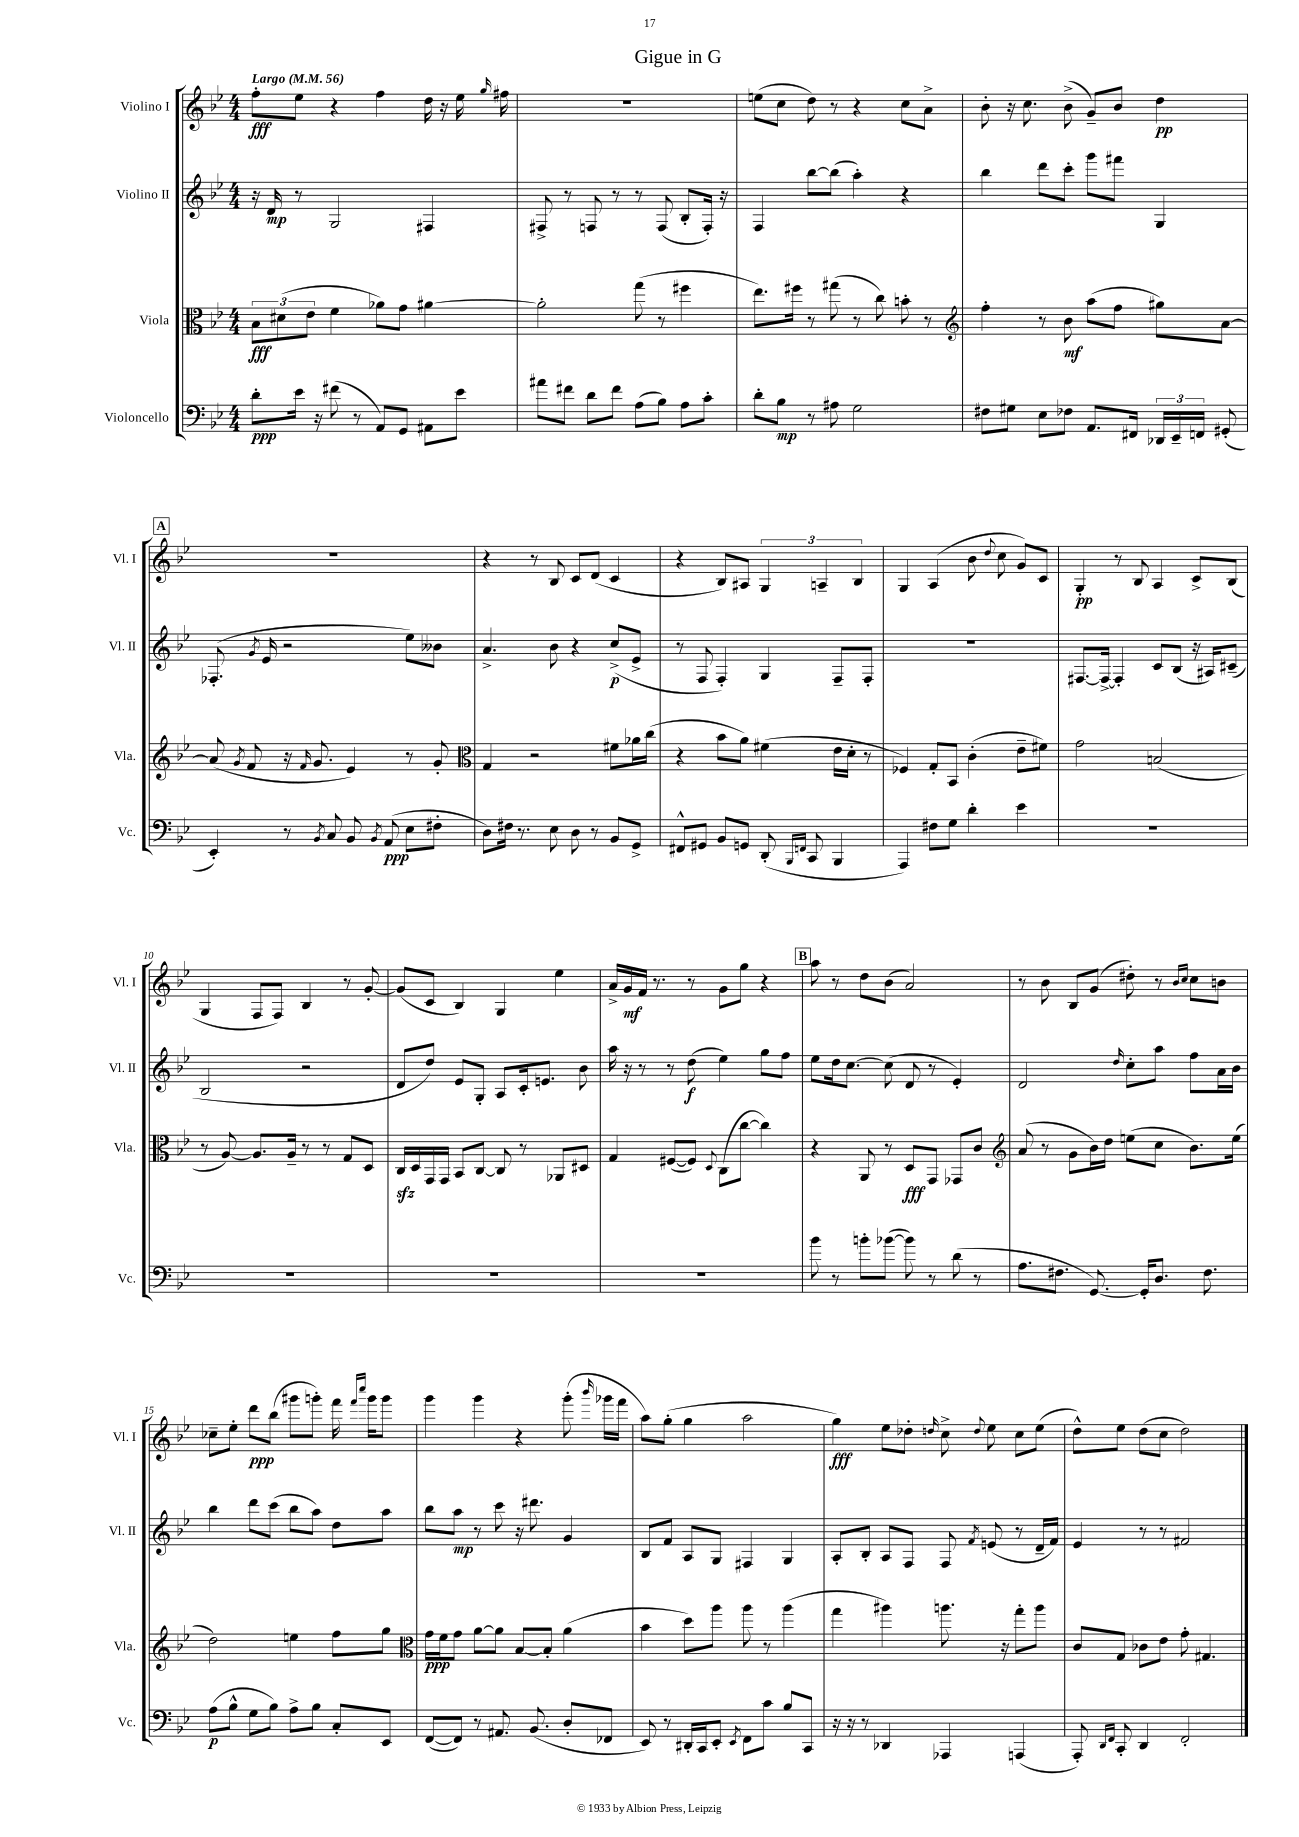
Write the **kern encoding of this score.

**kern	**dynam	**kern	**dynam	**kern	**dynam	**kern	**dynam
*part4	*part4	*part3	*part3	*part2	*part2	*part1	*part1
*staff4	*staff4	*staff3	*staff3	*staff2	*staff2	*staff1	*staff1
*I"Violoncello	*	*I"Viola	*	*I"Violino II	*	*I"Violino I	*
*I'Vc.	*	*I'Vla.	*	*I'Vl. II	*	*I'Vl. I	*
*clefF4	*	*clefC3	*	*clefG2	*	*clefG2	*
*k[b-e-]	*	*k[b-e-]	*	*k[b-e-]	*	*k[b-e-]	*
*M4/4	*	*M4/4	*	*M4/4	*	*M4/4	*
*MM56	*	*MM56	*	*MM56	*	*MM56	*
=1	=1	=1	=1	=1	=1	=1	=1
!	!	!	!	!	!	!LO:TX:a:B:t=Largo	!
8d'\L	ppp	12B-\L	fff	16r	.	8ff'\L	fff
.	.	.	.	16d/	mp	.	.
.	.	(12d#X\	.	.	.	.	.
16e-\Jk	.	.	.	8r	.	8ee-\J	.
.	.	12e-\J	.	.	.	.	.
16r	.	.	.	.	.	.	.
(8f#X\	.	4f\	.	2G/	.	4r	.
8r	.	.	.	.	.	.	.
8AA/L)	.	8a-X\L)	.	.	.	4ff\	.
8GG/J	.	8g\J	.	.	.	.	.
8AA#X\L	.	[4a#X\	.	4F#X/	.	16dd\	.
.	.	.	.	.	.	16r	.
8e-\J	.	.	.	.	.	16ee-\	.
.	.	.	.	.	.	16qqgg/	.
.	.	.	.	.	.	16ff#X\	.
=2	=2	=2	=2	=2	=2	=2	=2
8a#X\L	.	2a#'\]	.	8F#X^/	.	1r	.
8f#X\J	.	.	.	8r	.	.	.
8d\L	.	.	.	8Fn/	.	.	.
8f#\J	.	.	.	8r	.	.	.
(8A\L	.	(8gg\	.	8r	.	.	.
8B-\J)	.	8r	.	(8F/	.	.	.
8A\L	.	4ff#X\	.	8B-'/L	.	.	.
8c'\J	.	.	.	16F'/Jk)	.	.	.
.	.	.	.	16r	.	.	.
=3	=3	=3	=3	=3	=3	=3	=3
8d'\L	.	8.ee-\L)	.	4F/	.	(8een\L	.
8B-\J	mp	.	.	.	.	8cc\J	.
.	.	16ff#X\Jk	.	.	.	.	.
8r	.	8r	.	[8bb-\L	.	8dd\)	.
8A#X\	.	(8gg#X\	.	(8bb-\J]	.	8r	.
2G\	.	8r	.	4aa'\)	.	4r	.
.	.	8cc\)	.	.	.	.	.
.	.	8bn'\	.	4r	.	8cc\L	.
.	.	8r	.	.	.	8a^\J	.
=4	=4	=4	=4	=4	=4	=4	=4
*	*	*clefG2	*	*	*	*	*
8F#X\L	.	4ff'\	.	4bb-\	.	8b-'\	.
8G#X\J	.	.	.	.	.	16r	.
.	.	.	.	.	.	8.cc\	.
8E-\L	.	8r	.	8ddd\L	.	.	.
8F-X\J	.	8b-\	mf	8ccc'\J	.	(8b-^\	.
8.AA/L	.	(8aa\L	.	8ggg\L	.	8g~/L)	.
.	.	8ff\J	.	8fff#X\J	.	8b-/J	.
16FF#X/Jk	.	.	.	.	.	.	.
24DD-X/LL	.	8gg#X\L)	.	4G/	.	4dd\	pp
24EE-~/	.	.	.	.	.	.	.
24FFn/JJ	.	.	.	.	.	.	.
(8GG#X'/	.	[8a\J	.	.	.	.	.
!!LO:LB:g=z
!!LO:REH:place=s1:t=A
=5	=5	=5	=5	=5	=5	=5	=5
4EE-'/)	.	(8a/]	.	(8.F-X'/	.	1r	.
.	.	8qg/	.	.	.	.	.
.	.	8f/	.	.	.	.	.
.	.	.	.	8qg/	.	.	.
.	.	.	.	16e-/	.	.	.
8r	.	16r	.	2r	.	.	.
.	.	16qqf/	.	.	.	.	.
.	.	8.g/	.	.	.	.	.
8qBB-/	.	.	.	.	.	.	.
8C/	.	.	.	.	.	.	.
8BB-/	.	4e-/)	.	.	.	.	.
8qBB-/	.	.	.	.	.	.	.
(8AA/	ppp	.	.	.	.	.	.
8E-\L	.	8r	.	8ee-\L)	.	.	.
8F#X'\J	.	8g'/	.	8b--X\J	.	.	.
=6	=6	=6	=6	=6	=6	=6	=6
*	*	*clefC3	*	*	*	*	*
8D\L)	.	4G/	.	4.a^/	.	4r	.
16F#X\Jk	.	.	.	.	.	.	.
8.r	.	.	.	.	.	.	.
.	.	2r	.	.	.	8r	.
8E-\	.	.	.	8b-\	.	8B-/	.
8D\	.	.	.	4r	.	8c/L	.
8r	.	.	.	.	.	(8d/J	.
8BB-/L	.	8f#X\L	.	(8cc^/L	p	4c/	.
8GG^/J	.	16a-X\L	.	8e-^/J	.	.	.
.	.	(16cc\JJ	.	.	.	.	.
=7	=7	=7	=7	=7	=7	=7	=7
8FF#X^^/L	.	4r	.	8r	.	4r	.
8GG#X/J	.	.	.	8F/	.	.	.
8BB-/L	.	8b-\L	.	4F'/)	.	8B-/L)	.
8GGn/J	.	8a\J)	.	.	.	8A#X/J	.
(8DD'/	.	(4f#X\	.	4G/	.	6G/	.
16qqBBB-/LL	.	.	.	.	.	.	.
16qqFFn/JJ	.	.	.	.	.	.	.
8CC/	.	.	.	.	.	.	.
.	.	.	.	.	.	6An~/	.
4BBB-/	.	16e-\LL	.	8F~/L	.	.	.
.	.	16d'\JJ	.	.	.	.	.
.	.	.	.	.	.	6B-/	.
.	.	8r	.	8F'/J	.	.	.
=8	=8	=8	=8	=8	=8	=8	=8
4AAA/)	.	4F-X/)	.	1r	.	4G/	.
8F#X\L	.	8G'/L	.	.	.	(4A/	.
8G\J	.	8BB-/J	.	.	.	.	.
4d'\	.	(4c'\	.	.	.	8b-\	.
.	.	.	.	.	.	8qqdd/	.
.	.	.	.	.	.	8cc\	.
4e-\	.	8e-~\L	.	.	.	8g/L)	.
.	.	8f#X\J)	.	.	.	8c/J	.
=9	=9	=9	=9	=9	=9	=9	=9
1r	.	2g\	.	[8.F#X/L	.	4G'/	pp
.	.	.	.	16F#^/Jk_	.	.	.
.	.	.	.	4F#'/]	.	8r	.
.	.	.	.	.	.	8B-/	.
.	.	(2Bn/	.	8c/L	.	4A/	.
.	.	.	.	(8B-/J	.	.	.
.	.	.	.	16r	.	8c^/L	.
.	.	.	.	16A#X/KL)	.	.	.
.	.	.	.	(8c#X~/J	.	(8B-/J	.
!!LO:LB:g=z
=10	=10	=10	=10	=10	=10	=10	=10
1r	.	8r	.	2B-/	.	4G/	.
.	.	[8A/)	.	.	.	.	.
.	.	8.A/L]	.	.	.	8F/L	.
.	.	.	.	.	.	8F/J)	.
.	.	16A~/Jk	.	.	.	.	.
.	.	8r	.	2r	.	4B-/	.
.	.	8r	.	.	.	.	.
.	.	8G/L	.	.	.	8r	.
.	.	8D/J	.	.	.	[8g'/	.
=11	=11	=11	=11	=11	=11	=11	=11
1r	.	16Czz/LL	.	8d/L	.	(8g/L]	.
.	.	16D/	.	.	.	.	.
.	.	16GG/	.	8dd/J)	.	8c/J	.
.	.	16GG/JJ	.	.	.	.	.
.	.	8BB-/L	.	8e-/L	.	4B-/)	.
.	.	[8C/J	.	8G'/J	.	.	.
.	.	8C/]	.	8A/L	.	4G/	.
.	.	8r	.	16c'/k	.	.	.
.	.	.	.	8.en/J	.	.	.
.	.	8AA-X/L	.	.	.	4ee-\	.
.	.	8D#X/J	.	8b-\	.	.	.
=12	=12	=12	=12	=12	=12	=12	=12
1r	.	4G/	.	16aa\	.	16a^/LL	.
.	.	.	.	16r	.	16g/	mf
.	.	.	.	8r	.	16f/JJ	.
.	.	.	.	.	.	8.r	.
.	.	([8F#X/L	.	8r	.	.	.
.	.	8F#/J])	.	(8dd\	f	8r	.
.	.	8qqD/	.	.	.	.	.
.	.	(8C\L	.	4ee-\)	.	8g\L	.
.	.	[8cc\J	.	.	.	8gg\J	.
.	.	4cc\])	.	8gg\L	.	4r	.
.	.	.	.	8ff\J	.	.	.
!!LO:REH:place=s1:t=B
=13	=13	=13	=13	=13	=13	=13	=13
8b-\	.	4r	.	8ee-\L	.	8aa\	.
8r	.	.	.	16dd\k	.	8r	.
.	.	.	.	[8.cc\J	.	.	.
8bn'\L	.	8AA/	.	.	.	8dd\L	.
([8b-X\J	.	8r	.	(8cc\]	.	(8b-\J	.
8b-\])	.	8D/L	fff	8d/	.	2a/)	.
8r	.	8GG/J	.	8r	.	.	.
(8d\	.	8GG-X/L	.	4e-'/)	.	.	.
8r	.	8c/J	.	.	.	.	.
=14	=14	=14	=14	=14	=14	=14	=14
*	*	*clefG2	*	*	*	*	*
8.A\L	.	(8a/	.	2d/	.	8r	.
.	.	8r	.	.	.	8b-\	.
8.F#X\J	.	.	.	.	.	.	.
.	.	8g\L	.	.	.	8B-/L	.
[8.GG/)	.	16b-\L)	.	.	.	(8g/J	.
.	.	16dd\JJ	.	.	.	.	.
.	.	.	.	16qqdd/	.	.	.
.	.	(8een\L	.	8cc'\L	.	8dd#X'\)	.
16GG'/KL]	.	.	.	.	.	.	.
8.D/J	.	8cc\J	.	8aa\J	.	8r	.
.	.	.	.	.	.	16qqb-/LL	.
.	.	.	.	.	.	16qqcc/JJ	.
.	.	8.b-\L)	.	8ff\L	.	8cc\L	.
8.F#\	.	.	.	.	.	.	.
.	.	.	.	16a\L	.	8bn\J	.
.	.	(16ee\Jk	.	16b-\JJ	.	.	.
!!LO:LB:g=z
=15	=15	=15	=15	=15	=15	=15	=15
(8A\L	p	2dd\)	.	4bb-\	.	8cc-X~\L	.
8B-^^\J	.	.	.	.	.	8ee-'\J	.
8G\L	.	.	.	8ddd\L	.	8ddd\L	ppp
8B-\J)	.	.	.	(8ccc\J	.	(8bb-\J	.
8A^\L	.	4een\	.	8bb-\L	.	8ggg#X\L	.
8B-\J	.	.	.	8aa\J)	.	8gggn'\J)	.
8C'/L	.	8ff\L	.	8dd\L	.	16fff\	.
.	.	.	.	.	.	16qqfff/LL	.
.	.	.	.	.	.	16qqcccc/JJ	.
.	.	.	.	.	.	16ggg\KL	.
8EE-/J	.	8gg\J	.	8aa\J	.	8ggg\J	.
=16	=16	=16	=16	=16	=16	=16	=16
*	*	*clefC3	*	*	*	*	*
([8FF/L	.	16g\LL	ppp	8bb-\L	.	4ggg\	.
.	.	16f\J	.	.	.	.	.
8FF/J])	.	8g\J	.	8aa\J	mp	.	.
8r	.	[8a\L	.	8r	.	4ggg\	.
8.AA#X/	.	8a\J]	.	8ccc\	.	.	.
.	.	[8B-/L	.	16r	.	4r	.
(8.BB-/	.	.	.	8.ddd#X\	.	.	.
.	.	8B-'/J]	.	.	.	.	.
8D'/L	.	(4a\	.	4g/	.	(8ggg'\	.
.	.	.	.	.	.	16qqbbb-/	.
8FF-X/J	.	.	.	.	.	16ggg-X\LL	.
.	.	.	.	.	.	16fff\JJ	.
=17	=17	=17	=17	=17	=17	=17	=17
8EE-/)	.	4b-\	.	8B-/L	.	8aa\L)	.
8r	.	.	.	8f/J	.	(8gg'\J	.
16DD#X'/LL	.	8dd\L)	.	8A/L	.	4gg\	.
16CC/J	.	.	.	.	.	.	.
8EE-'/J	.	8aa\J	.	8G/J	.	.	.
8qEE-/	.	.	.	.	.	.	.
8FF\L	.	8aa\	.	4F#X/	.	2aa\	.
8c\J	.	8r	.	.	.	.	.
8B-/L	.	(4aa\	.	4G/	.	.	.
8CC/J	.	.	.	.	.	.	.
=18	=18	=18	=18	=18	=18	=18	=18
16r	.	4gg\	.	8A'/L	.	4gg\)	fff
16r	.	.	.	.	.	.	.
8r	.	.	.	8B-'/J	.	.	.
4DD-X/	.	4aa#X\)	.	8A/L	.	8ee-\L	.
.	.	.	.	8F/J	.	8dd-X'\J	.
.	.	.	.	.	.	16qqddn/	.
4AAA-X/	.	8.aan\	.	8F/	.	8cc^\	.
.	.	.	.	8qf/	.	8qqdd/	.
.	.	.	.	(8en/	.	8ee-\	.
.	.	16r	.	.	.	.	.
(4AAAn/	.	8gg'\L	.	8r	.	8cc\L	.
.	.	8aa\J	.	16d~/LL	.	(8ee-\J	.
.	.	.	.	16f/JJ)	.	.	.
=19	=19	=19	=19	=19	=19	=19	=19
8AAA'/)	.	8c/L	.	4e-/	.	8dd^^\L)	.
16qqDD/LL	.	.	.	.	.	.	.
16qqFF/JJ	.	.	.	.	.	.	.
8CC'/	.	8G/J	.	.	.	8ee-\J	.
4DD/	.	8c-X\L	.	8r	.	(8dd\L	.
.	.	8e-\J	.	8r	.	8cc\J	.
2FF'/	.	8g'\	.	2f#X/	.	2dd\)	.
.	.	4.G#X/	.	.	.	.	.
==	==	==	==	==	==	==	==
*-	*-	*-	*-	*-	*-	*-	*-
